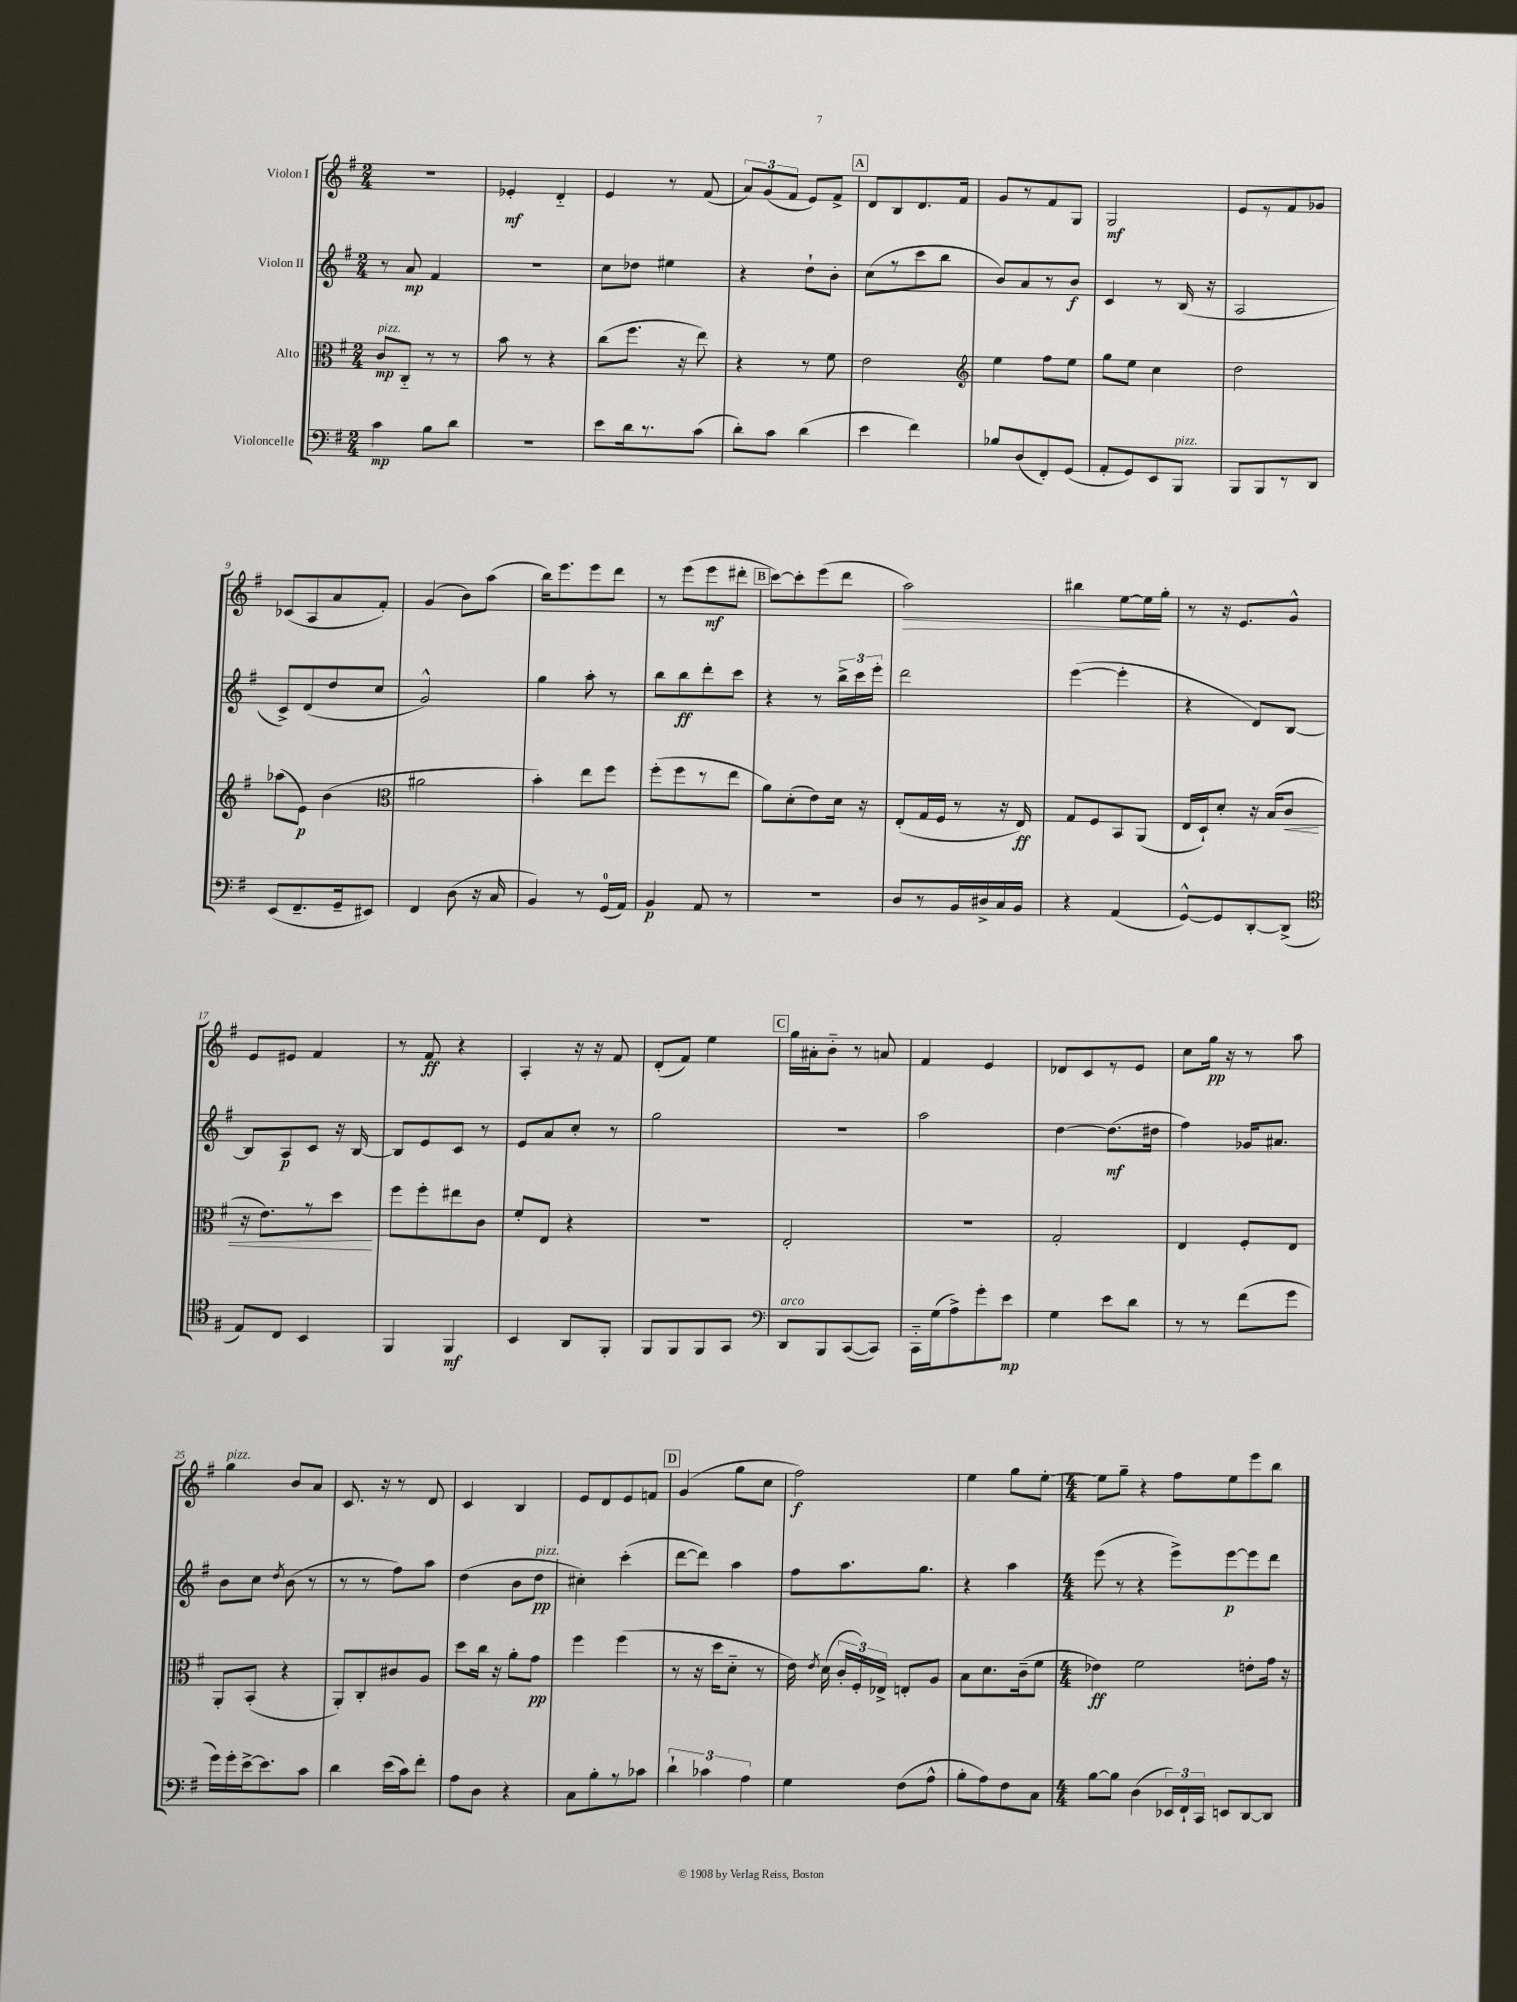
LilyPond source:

<<
\new StaffGroup <<
\new Staff = "s0" \with { instrumentName = "Violon I" } {
    \clef treble \key g \major \numericTimeSignature \time 2/4
    \autoBeamOff r2 |
    ees'4-.\mf d'4-_ |
    e'4 r8 fis'8( |
    \tuplet 3/2 { a'8[) g'8( fis'8] } e'8[) fis'8]-> |
    \mark \markup { \box "A" } d'8[ b8 d'8. fis'16] |
    g'8[ r8 fis'8 g8] |
    g2\mf |
    e'8[ r8 fis'8 ges'8] |
    ces'8[( a8 a'8 fis'8]-.) |
    g'4( b'8[) a''8]( |
    b''16[) e'''8. e'''8 d'''8] |
    r8 e'''8[( e'''8\mf dis'''8]-. |
    \mark \markup { \box "B" } c'''8[~) c'''8-. e'''8( d'''8] |
    a''2\>) |
    bis''4 e''8[~ e''16\! g''16]-. |
    r8 r16 e'8.[ g'8]-^ |
    e'8[ eis'8] fis'4 |
    r8 fis'8\ff r4 |
    a4-. r16 r16 fis'8 |
    d'8[-.( fis'8]) e''4 |
    \mark \markup { \box "C" } g''16[ ais'16-. b'8]-_ r8 a'8 |
    fis'4 e'4 |
    des'8[ c'8 r8 e'8] |
    c''8[ g''16]\pp r16 r8 a''8 |
    g''4^\markup { \italic "pizz." } b'8[ a'8] |
    c'8. r16 r8 d'8 |
    c'4 b4 |
    e'8[ d'8 e'8 f'8] |
    \mark \markup { \box "D" } g'4( g''8[ c''8] |
    fis''2\f) |
    e''4 g''8[ e''8]~-. |
    \numericTimeSignature \time 4/4 e''8[ g''8]-- r4 fis''8[ e''8 e'''8 b''8] \bar "|." |
}
\new Staff = "s1" \with { instrumentName = "Violon II" } {
    \clef treble \key g \major \numericTimeSignature \time 2/4
    \autoBeamOff r8 a'8\mp fis'4 |
    R2 |
    c''8[ des''8] eis''4 |
    r4 d''8[-! b'8]-. |
    \mark \markup { \box "A" } c''8[( r8 c'''8 b''8] |
    b'8[) a'8 r8 b'8]\f |
    c'4 r8 b16( r16 |
    a2 |
    c'8[->) d'8( d''8 c''8] |
    g'2-^) |
    g''4 a''8-. r8 |
    b''8[ b''8\ff d'''8-. c'''8] |
    \mark \markup { \box "B" } r4 r8 \tuplet 3/2 { b''16[-> c'''16 e'''16]-. } |
    d'''2 |
    e'''4~( e'''4-. |
    r4 d'8[) b8]~ |
    b8[ a8\p c'8] r16 b16~ |
    b8[ e'8 c'8] r8 |
    e'8[ a'8 c''8]-. r8 |
    g''2 |
    \mark \markup { \box "C" } r2 |
    a''2 |
    d''4~ d''8.[\mf( dis''16] |
    fis''4) ges'16[ ais'8.] |
    b'8[ c''8] \acciaccatura { d''8 } b'8( r8 |
    r8 r8 fis''8[) a''8] |
    d''4( b'8[ d''8]\pp^\markup { \italic "pizz." } |
    cis''4-.) c'''4-.( |
    \mark \markup { \box "D" } d'''8[~ d'''8]) a''4 |
    fis''8[ a''8. g''8.] |
    r4 a''4 |
    \numericTimeSignature \time 4/4 e'''8( r8 r4 e'''8[->) e'''8~\p e'''8 d'''8] \bar "|." |
}
\new Staff = "s2" \with { instrumentName = "Alto" } {
    \clef alto \key g \major \numericTimeSignature \time 2/4
    \autoBeamOff c'8[\mp^\markup { \italic "pizz." } c8]-_ r8 r8 |
    b'8 r8 r4 |
    c''8[( fis''8.] r16 e''8) |
    r4 r8 fis'8 |
    \mark \markup { \box "A" } e'2 |
    \clef treble e''4 fis''8[ e''8] |
    g''8[ e''8] c''4 |
    d''2 |
    aes''8[( e'8]\p) b'4( |
    \clef alto ais'2 |
    b'4-.) e''8[ fis''8] |
    fis''8[-.( fis''8 r8 e''8] |
    \mark \markup { \box "B" } a'8[) d'8-.( e'8) d'16] r16 |
    e8[-.( g16 fis16] r8 r16 e16\ff) |
    g8[ fis8 b,8 a,8]( |
    e16[ d16-!) d'8]-. r16 b16[( c'8]\< |
    r16 e'8.[) r8 d''8]\! |
    fis''8[ fis''8-. eis''8 c'8] |
    fis'8[-. e8] r4 |
    R2 |
    \mark \markup { \box "C" } e2-. |
    r2 |
    g2-. |
    e4 fis8[-. e8] |
    a,8[-. b,8]-.( r4 |
    a,8[-.) c8-. cis'8 a8] |
    d''8[ c''16] r16 a'8[-. g'8]\pp |
    fis''4 fis''4( |
    \mark \markup { \box "D" } r8 r16 d''16[ d'8]-_ r8 |
    e'16) \acciaccatura { e'8 } d'16( \tuplet 3/2 { c'16[-. fis16-.) ees16]-> } e8[-. a8] |
    b8[ d'8. c'16--( fis'8] |
    \numericTimeSignature \time 4/4 ees'4\ff) fis'2 e'8[-. g'16] r16 \bar "|." |
}
\new Staff = "s3" \with { instrumentName = "Violoncelle" } {
    \clef bass \key g \major \numericTimeSignature \time 2/4
    \autoBeamOff c'4\mp b8[ d'8] |
    r2 |
    e'8[ d'16 r8. c'8]( |
    d'8[-.) c'8] d'4( |
    \mark \markup { \box "A" } e'4 fis'4) |
    bes8[ d8( fis,8-.) g,8]( |
    a,8[-. g,8) e,8 b,,8]^\markup { \italic "pizz." } |
    b,,8[ b,,8 r8 d,8] |
    e,8[( fis,8.-- g,16-- eis,8]) |
    fis,4 d8( r16 c16 |
    b,4) r8 g,16[-0( a,16]) |
    b,4\p a,8 r8 |
    \mark \markup { \box "B" } R2 |
    d8[ r8 b,16 dis16-> c16 b,16] |
    r4 a,4( |
    g,8[~-^) g,8 d,8~-. d,8]->( |
    \clef tenor e8[) c8] b,4 |
    fis,4 fis,4\mf |
    b,4 a,8[ fis,8]-. |
    fis,8[ fis,8 fis,8 g,8] |
    \mark \markup { \box "C" } \clef bass d,8[^\markup { \italic "arco" } b,,8 c,8~( c,8]) |
    c,16[-_ g16( a8->) g'8-. e'8]\mp |
    g4 e'8[ d'8] |
    r8 r8 fis'8[( g'8] |
    g'16[) g'16-. e'16~-> e'8. c'8] |
    d'4 e'16[( c'16) fis'8]-. |
    a8[ d8] r4 |
    c8[ b8-. r8 ces'8] |
    \mark \markup { \box "D" } \tuplet 3/2 { d'4-! ces'4 a4 } |
    g4 fis8[( a8]-^ |
    b8[-. a8) fis8 c8] |
    \numericTimeSignature \time 4/4 b8[~ b8] d4( \tuplet 3/2 { ees,16[) fis,16-! c,16] } e,8[ d,8~ d,8] \bar "|." |
}
>>
>>
